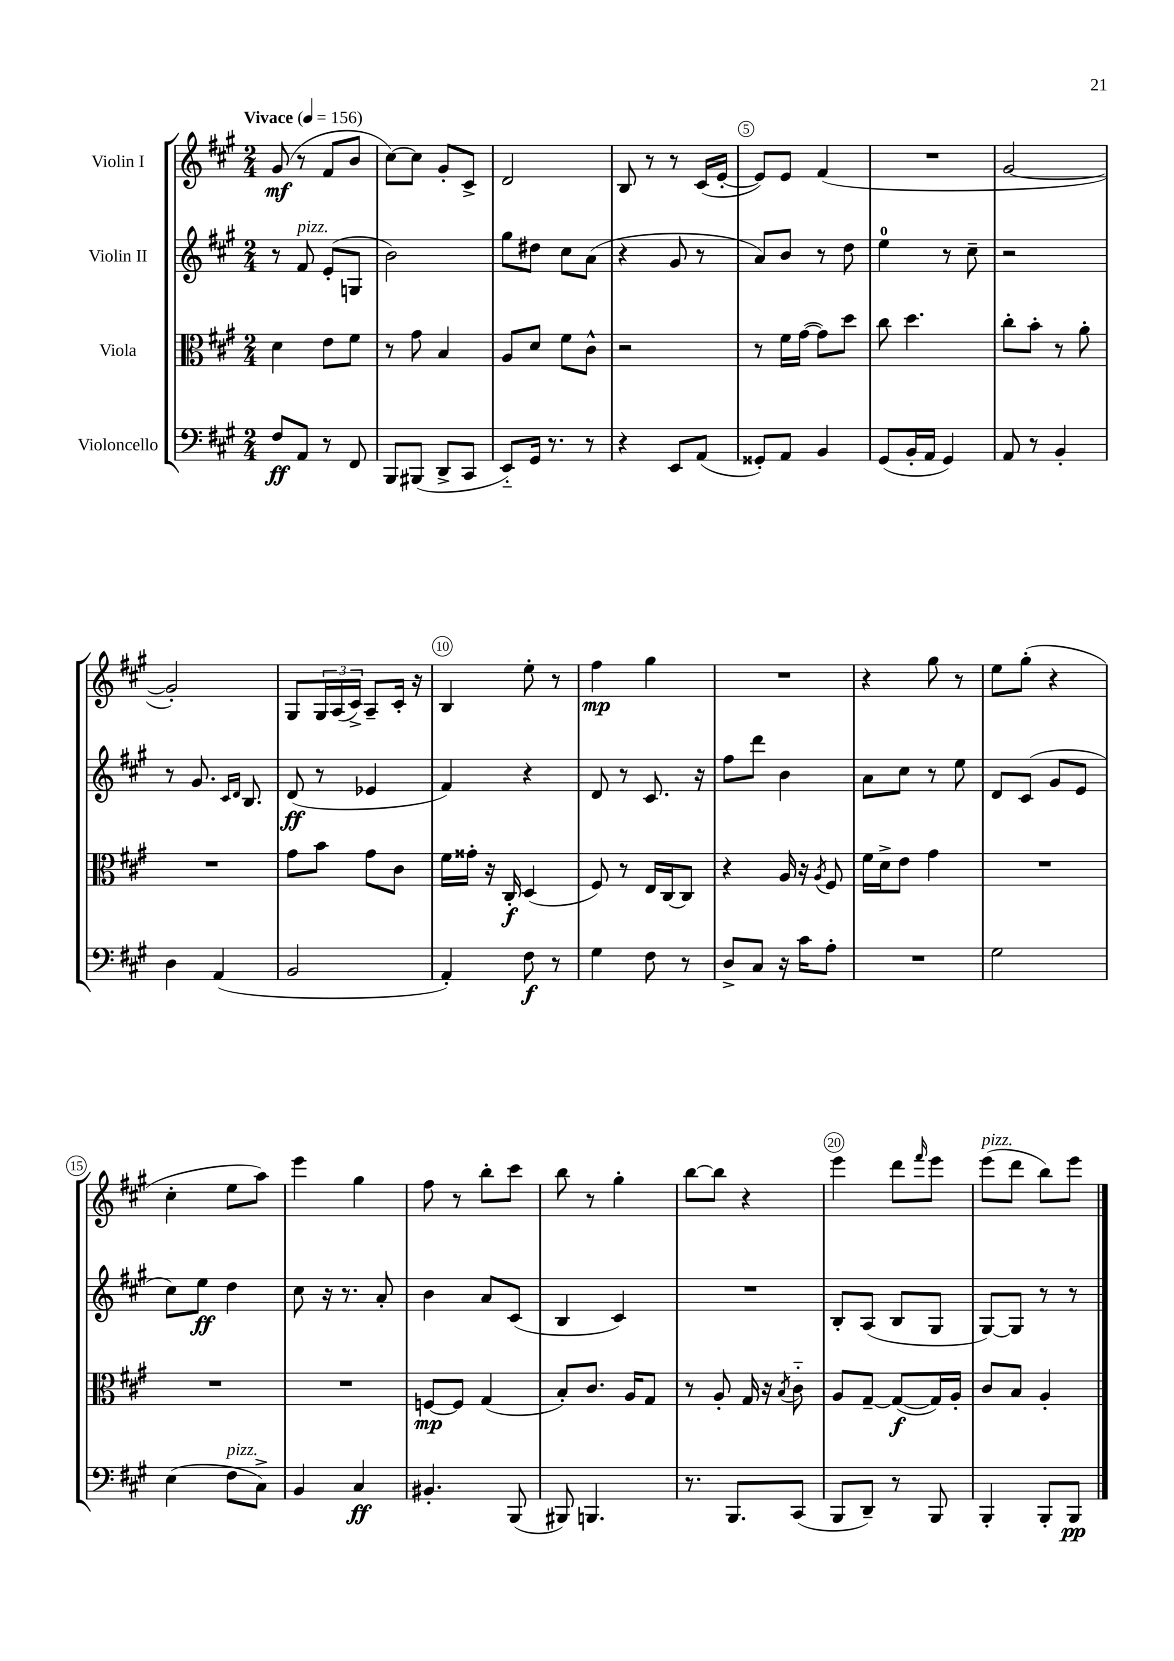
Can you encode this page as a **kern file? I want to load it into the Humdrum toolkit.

**kern	**kern	**kern	**kern
*staff4	*staff3	*staff2	*staff1
*clefF4	*clefC3	*clefG2	*clefG2
*k[f#c#g#]	*k[f#c#g#]	*k[f#c#g#]	*k[f#c#g#]
*M2/4	*M2/4	*M2/4	*M2/4
*MM156	*MM156	*MM156	*MM156
8F#/L	4d\	8r	(8g#/
8AA/J	.	8f#/	8r
8r	8e\L	(8e'/L	8f#/L
8FF#/	8f#\J	8G/J	8b/J
=	=	=	=
8BBB/L	8r	2b\)	[8cc#\L)
(8BBB#/J	8g#\	.	8cc#\]J
8DD^/L	4B/	.	8g#'/L
8CC#/J	.	.	8c#^/J
=	=	=	=
8EE'~/L)	8A/L	8gg#\L	2d/
16GG#/Jk	8d/J	8dd#\J	.
8.r	.	.	.
.	8f#\L	8cc#\L	.
8r	8c#^^\J	(8a\J	.
=	=	=	=
4r	2r	4r	8B/
.	.	.	8r
8EE/L	.	8g#/	8r
(8AA/J	.	8r	(16c#/LL
.	.	.	[16e'/JJ
=	=	=	=
8GG##'/L)	8r	8a/L)	8e/]L)
8AA/J	16f#\LL	8b/J	8e/J
.	([16g#\JJ	.	.
4BB/	8g#\]L)	8r	(4f#/
.	8dd\J	8dd\	.
=	=	=	=
(8GG#/L	8cc#\	4ee\	2r
16BB'/L	4.dd\	.	.
16AA/JJ	.	.	.
4GG#/)	.	8r	.
.	.	8cc#~\	.
=	=	=	=
8AA/	8cc#'\L	2r	[2g#/
8r	8b'\J	.	.
4BB'/	8r	.	.
.	8a'\	.	.
=	=	=	=
4D\	2r	8r	2g#'/])
.	.	8.g#/	.
(4AA/	.	.	.
.	.	16qqc#/LL	.
.	.	16qqd/JJ	.
.	.	8.B/	.
=	=	=	=
2BB/	8g#\L	(8d/	8G#/L
.	8b\J	8r	24G#/L
.	.	.	(24A/
.	.	.	24c#^/JJ)
.	8g#\L	4e-/	8A~/L
.	8c#\J	.	16c#'/Jk
.	.	.	16r
=	=	=	=
4AA'/)	16f#\LL	4f#/)	4B/
.	16g##'\JJ	.	.
.	16r	.	.
.	16C#'/	.	.
8F#\	(4D/	4r	8ee'\
8r	.	.	8r
=	=	=	=
4G#\	8F#/)	8d/	4ff#\
.	8r	8r	.
8F#\	16E/LL	8.c#/	4gg#\
.	[16C#/J	.	.
8r	8C#/]J	.	.
.	.	16r	.
=	=	=	=
8D^/L	4r	8ff#\L	2r
8C#/J	.	8ddd\J	.
16r	16A/	4b\	.
16c#\LK	16r	.	.
.	8qA/	.	.
8A'\J	8F#/	.	.
=	=	=	=
2r	16f#\LL	8a\L	4r
.	16d^\J	.	.
.	8e\J	8cc#\J	.
.	4g#\	8r	8gg#\
.	.	8ee\	8r
=	=	=	=
2G#\	2r	8d/L	8ee\L
.	.	(8c#/J	(8gg#'\J
.	.	8g#/L	4r
.	.	8e/J	.
=	=	=	=
(4E\	2r	8cc#\L)	4cc#'\
.	.	8ee\J	.
8F#\L	.	4dd\	8ee\L
8C#^\J)	.	.	8aa\J)
=	=	=	=
4BB/	2r	8cc#\	4eee\
.	.	16r	.
.	.	8.r	.
4C#/	.	.	4gg#\
.	.	8a'/	.
=	=	=	=
4.BB#'/	[8F/L	4b\	8ff#\
.	8F/]J	.	8r
.	(4G#/	8a/L	8bb'\L
(8BBB/	.	(8c#/J	8ccc#\J
=	=	=	=
8BBB#/)	8B'/L)	4B/	8bb\
4.BBB/	8.c#/J	.	8r
.	.	4c#/)	4gg#'\
.	16A/LK	.	.
.	8G#/J	.	.
=	=	=	=
8.r	8r	2r	[8bb\L
.	8A'/	.	8bb\]J
8.BBB/L	.	.	.
.	16G#/	.	4r
.	16r	.	.
.	8qB/	.	.
(8CC#/J	8c#'~\	.	.
=	=	=	=
8BBB/L	8A/L	8B'/L	4eee\
8DD~/J)	[8G#~/J	(8A/J	.
8r	(8G#/_L	8B/L	8ddd\L
.	.	.	16qqfff#/
8BBB/	16G#/]L)	8G#/J	8eee\J
.	16A'/JJ	.	.
=	=	=	=
4BBB'/	8c#/L	[8G#/L)	(8eee\L
.	8B/J	8G#/]J	8ddd\J
8BBB'/L	4A'/	8r	8bb\L)
8BBB/J	.	8r	8eee\J
==	==	==	==
*-	*-	*-	*-
